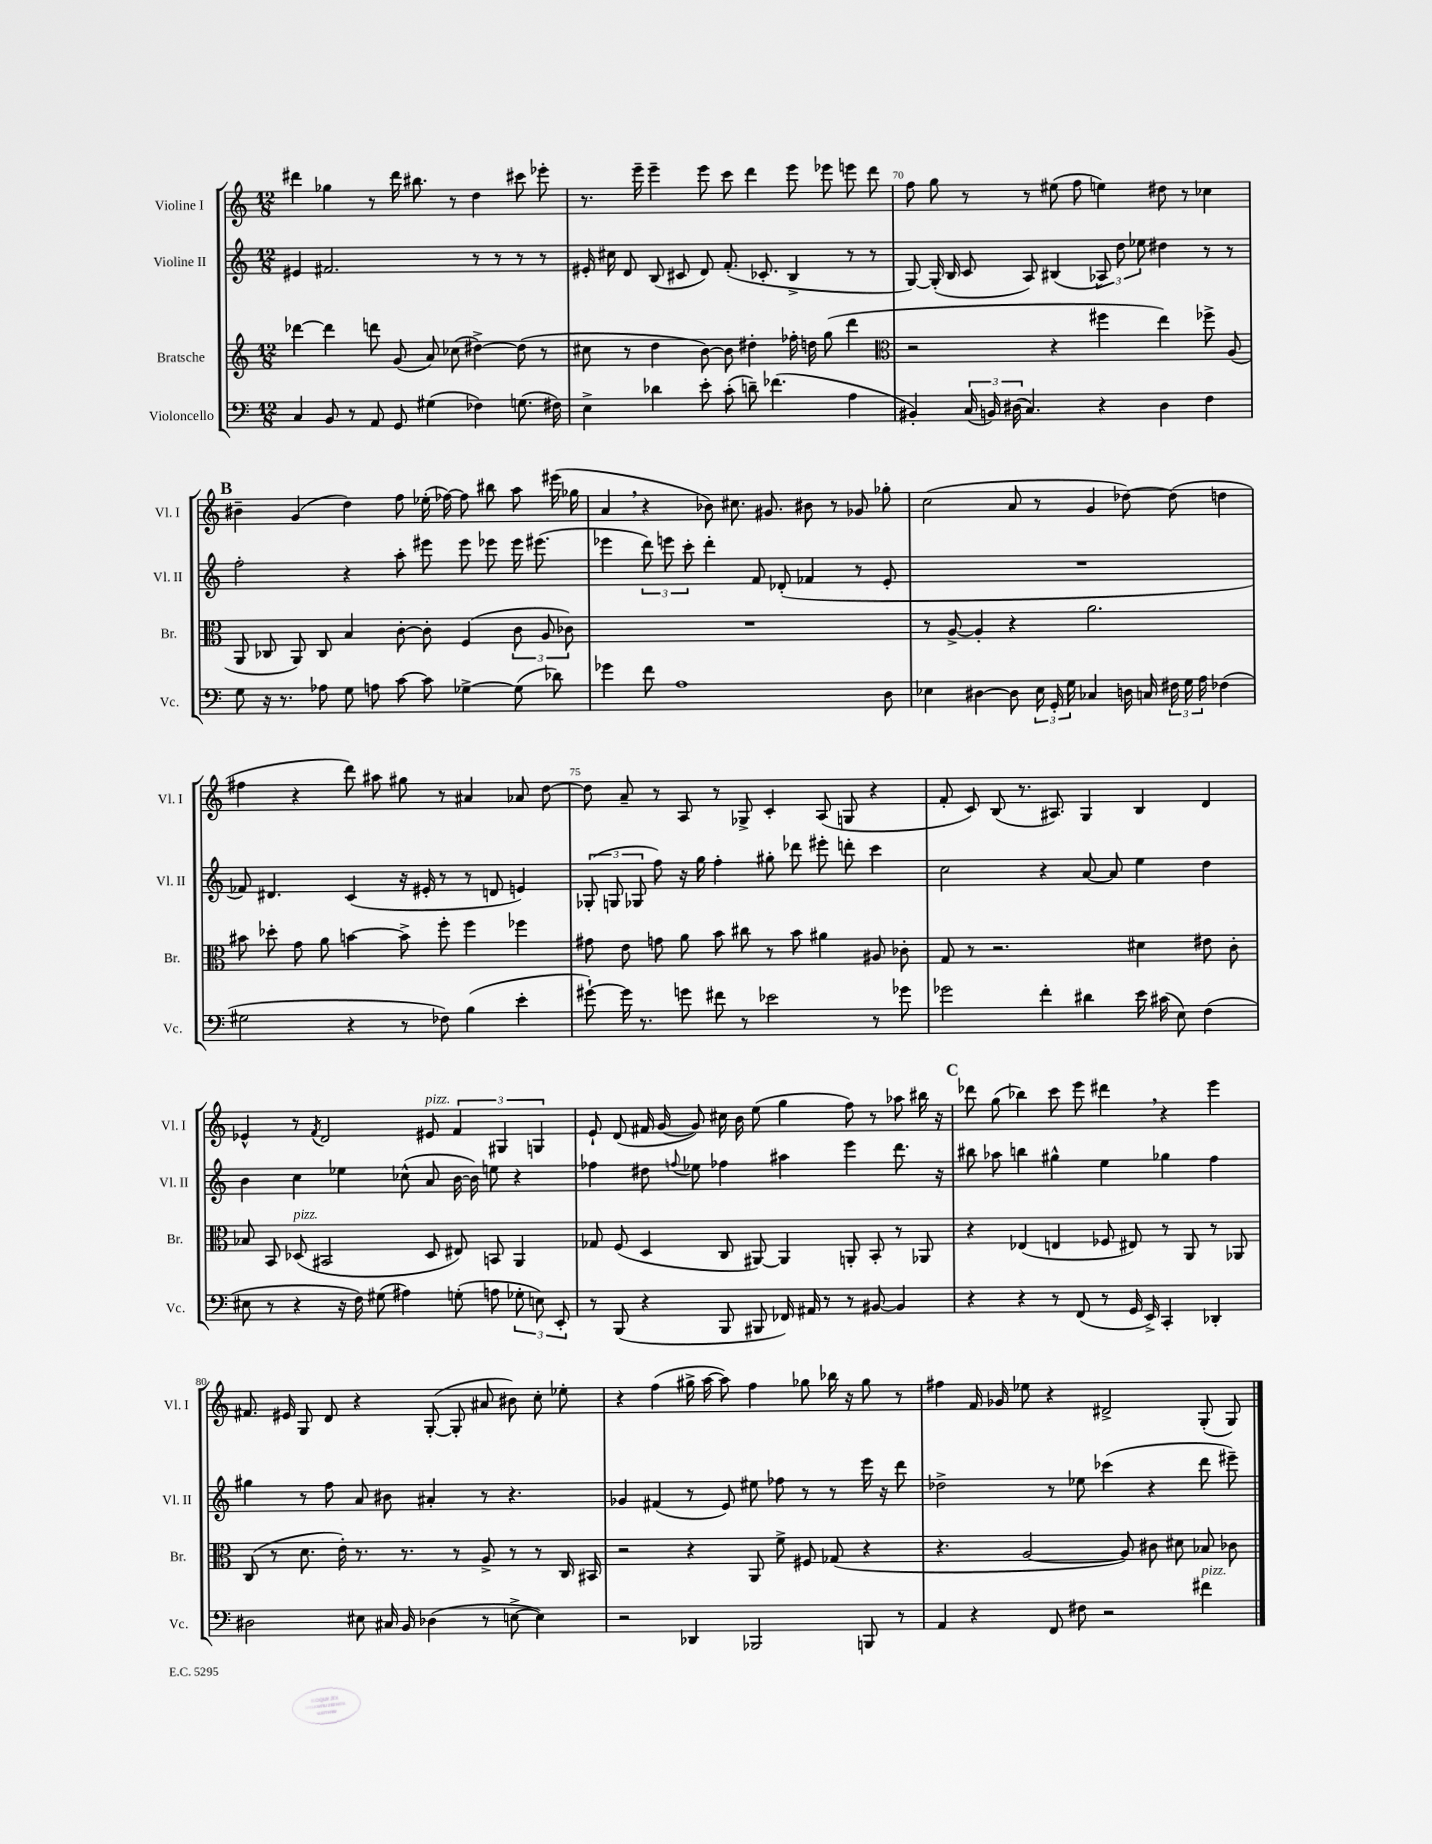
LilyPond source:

<<
\new StaffGroup <<
\new Staff = "s0" \with { instrumentName = "Violine I" shortInstrumentName = "Vl. I" } {
    \clef treble \key c \major \numericTimeSignature \time 12/8
    \autoBeamOff dis'''4 ges''4 r8 dis'''16 bis''8. r8 d''4 cis'''8 ees'''8-. |
    r8. e'''16-- e'''4-- e'''8 c'''8 d'''4 e'''8 ees'''8 e'''8 d'''8 |
    f''8 g''8 r8 r8 eis''8( f''8 e''4) dis''8 r8 ces''4 |
    \mark \markup { \bold "B" } bis'4-- g'4( d''4) f''8 ees''16-.( fes''16~) fes''8 bis''8 a''8 eis'''16( ges''16 |
    a'4 \breathe r4 bes'8) cis''8. gis'8. bis'8 r8 ges'8 ges''8-. |
    c''2( a'8 r8 g'4 des''8~) des''8( d''4 |
    fis''4 r4 d'''8) ais''8 gis''8 r8 ais'4 aes'8 d''8~ |
    d''8 a'8-- r8 a8 r8 ges8-> c'4-. a8( g8 r4 |
    f'8-. c'8) b8( r8. ais8.) g4 b4 d'4 |
    ees'4-^ r8 \acciaccatura { f'8 } d'2 eis'8^\markup { \italic "pizz." } \tuplet 3/2 { f'4 gis4 g4 } |
    e'8-! d'8( fis'16 g'16~ g'8) cis''16 b'16 e''8( g''4 f''8) r8 aes''8 bis''16 r16 |
    \mark \markup { \bold "C" } des'''8 g''8( bes''4) c'''8 e'''8 dis'''4 \breathe r4 e'''4 |
    fis'8. eis'16 g8 d'8 r4 g8~-.( g8-. ais'8 bis'8) c''8-. ees''8-. |
    r4 f''4( gis''16-> a''16~ a''8) f''4 ges''8 bes''16 r16 ges''8 r8 |
    fis''4 f'16 ges'16 ees''8 r4 dis'2-> g8-.( g8) \bar "|." |
}
\new Staff = "s1" \with { instrumentName = "Violine II" shortInstrumentName = "Vl. II" } {
    \clef treble \key c \major \numericTimeSignature \time 12/8
    \autoBeamOff eis'4 fis'2. r8 r8 r8 r8 |
    eis'16-. cis''16 d'8 b8( cis'8 d'8) f'8.-.( ces'8.-. b4-> r8 r8 |
    g8~) g16-.( b16 c'8 a8) bis4( \tuplet 3/2 { aes8) d''8 ees''8 } dis''4 r8 r8 |
    \mark \markup { \bold "B" } f''2-. r4 a''8-. eis'''8 eis'''8 ees'''8 ees'''16 eis'''8.( |
    ees'''4 \tuplet 3/2 { d'''8) e'''8 c'''8-. } d'''4-. f'8 des'8-.( fes'4 r8 e'8-. |
    R1. |
    fes'8) dis'4. c'4( r16 eis'16-. r8 r8 d'8 e'4) |
    \tuplet 3/2 { ges8-.( g8 ges8 } f''8) r16 g''16 f''4-. gis''8-. des'''8 eis'''8-. d'''8-. c'''4 |
    c''2 r4 a'8~ a'8 e''4 d''4 |
    b'4 c''4 ees''4 ces''8-^( a'8 b'16~ b'16) e''8 r4 |
    fes''4 dis''8 \appoggiatura { f''8 } ees''8 fes''4 ais''4 e'''4 d'''8. r16 |
    \mark \markup { \bold "C" } bis''8 aes''8 b''4 gis''4-^ e''4 ges''4 f''4 |
    gis''4 r8 f''8 a'8 bis'8 ais'4-. r8 r4. |
    ges'4 fis'4( r8 e'8) eis''8 fes''8 r8 r8 e'''16 r16 d'''8 |
    des''2-> r8 ees''8 ces'''4( r4 d'''8 eis'''8--) \bar "|." |
}
\new Staff = "s2" \with { instrumentName = "Bratsche" shortInstrumentName = "Br." } {
    \clef treble \key c \major \numericTimeSignature \time 12/8
    \autoBeamOff des'''4~ des'''4 d'''8 g'8( a'8) ces''8( dis''4~->) dis''8( r8 |
    cis''8 r8 d''4 b'8~) b'8 dis''4-. fes''16-. d''16 g''8( d'''4 |
    \clef alto r2 r4 fis''4 e''4) fes''8-> a8( |
    \mark \markup { \bold "B" } a,8 ces8 a,8) ces8 b4 c'8~-. c'8-. f4( \tuplet 3/2 { c'8 a8 ces'8) } |
    R1. |
    r8 a8~-> a4-. r4 a'2. |
    bis'8 des''8-. g'8 a'8 b'4~ b'8-> f''8-. f''4 fes''4 |
    gis'8 e'8 g'8 a'8 b'8 cis''8 r8 b'8 ais'4 ais8 ces'8-. |
    g8 r8 r2. dis'4 eis'8 c'8-. |
    bes8 b,8 des8^\markup { \italic "pizz." }( bis,2 des8 eis8) b,8 a,4 |
    ges8 f8( d4 c8 ais,8~) ais,4 a,8-. b,8-. r8 aes,8 |
    \mark \markup { \bold "C" } r4 ees4( e4 fes8 eis8) r8 a,8 r8 aes,8 |
    c8( r8 d'8. e'16-.) r8. r8. r8 a8-> r8 r8 c16 bis,16 |
    r2 r4 a,8 f'8-> fis8 ges8( r4 |
    r4. a2~ a8) cis'8 dis'8 bes8 ces'8 \bar "|." |
}
\new Staff = "s3" \with { instrumentName = "Violoncello" shortInstrumentName = "Vc." } {
    \clef bass \key c \major \numericTimeSignature \time 12/8
    \autoBeamOff c4 b,8 r8 a,8 g,8 gis4( fes4) g8.( fis16) |
    e4-> des'4 e'8-. c'8-.( d'8--) fes'4.( a4 |
    bis,4-.) \tuplet 3/2 { c16( b,16) dis16( } c4.) r4 dis4 f4 |
    \mark \markup { \bold "B" } g8 r16 r8. aes8 g8 a8 c'8~ c'8 ges4~-> ges8( des'8) |
    ges'4 f'8 a1 d8 |
    ees4 dis4~ dis8 \tuplet 3/2 { ees16 g,16-. g16 } ces4 d16 c16 \tuplet 3/2 { fis16 g16 a16 } fes4( |
    gis2 r4 r8 fes8) b4( e'4-. |
    gis'8~-!) gis'16 r8. g'8 fis'8 r8 ees'2 r8 ges'8 |
    ges'2 f'4-. dis'4 e'16 cis'16( e8) f4( |
    eis8 r8 r4 r16 f16) gis8( ais4) g8-.( a8 \tuplet 3/2 { ges8-. e8) e,8-. } |
    r8 b,,8( r4 b,,8 bis,,8 fes,16) ais,16 r8 r8 bis,8~ bis,4 |
    \mark \markup { \bold "C" } r4 r4 r8 f,8( r8 g,16 e,16->) c,4-. des,4-. |
    dis2 eis8 cis16 b,16 des4( r8 e8~-> e4) |
    r2 des,4 bes,,2 b,,8 r8 |
    a,4 r4 f,8 fis8 r2 fis'4^\markup { \italic "pizz." } \bar "|." |
}
>>
>>
\layout { \context { \Score currentBarNumber = #68 \override BarNumber.break-visibility = ##(#f #t #t) barNumberVisibility = #(every-nth-bar-number-visible 5) } }
